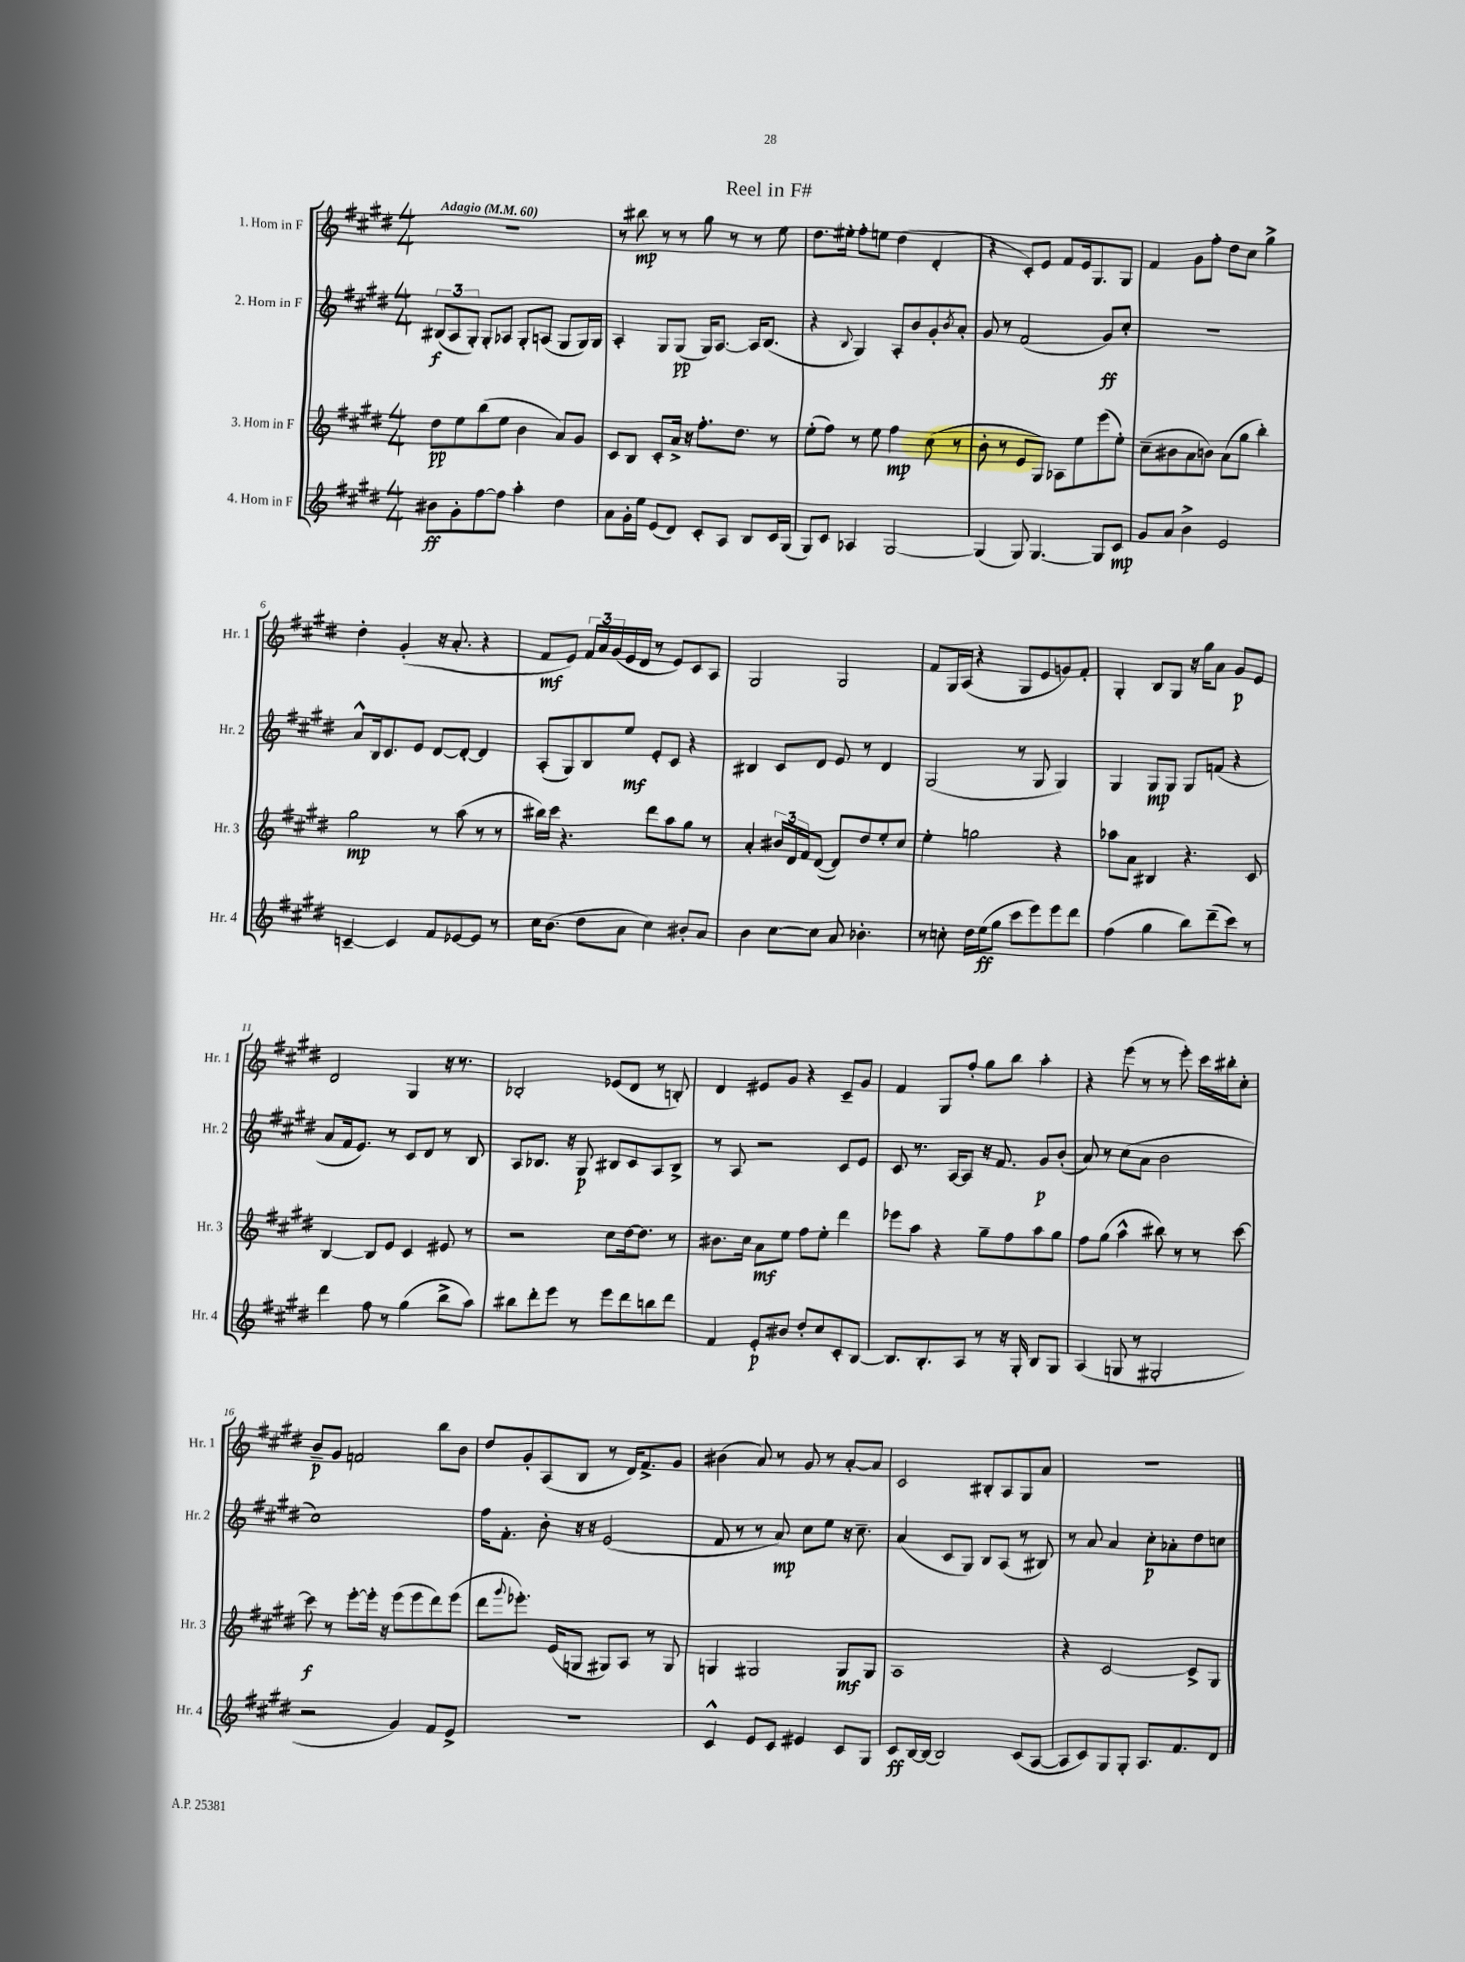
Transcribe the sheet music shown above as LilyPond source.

\header { title = "Reel in F#" }
<<
\new StaffGroup <<
\new Staff = "s0" \with { instrumentName = "1. Horn in F" shortInstrumentName = "Hr. 1" } {
    \clef treble \key e \major \numericTimeSignature \time 4/4 \tempo "Adagio" 4 = 60
    R1 |
    r8 bis''8\mp r8 r8 gis''8 r8 r8 e''8 |
    dis''8. eis''16-. fis''8-. e''8 dis''4( dis'4-. |
    r4 cis'8-.) e'8 fis'8 e'16 gis8. gis8 |
    fis'4 gis'8 fis''8-. dis''8 cis''8 gis''4-> |
    dis''4-. gis'4-.( r16 a'8.-. r4 |
    fis'8\mf e'8) \tuplet 3/2 { fis'16 a'16 gis'16( } e'16 dis'16 r8 e'8) cis'8 a8 |
    gis2 gis2 |
    fis'8 gis16 a16( r4 gis8 e'8 g'8) fis'8-. |
    gis4-. b8 gis8 r16 gis''16 a'8 gis'8\p e'8 |
    dis'2 gis4 r16 r8. |
    bes2-. ees'8( dis'8 r8 b8-.) |
    dis'4 eis'8 gis'8 r4 cis'8-- gis'8 |
    fis'4 gis8 fis''8-. gis''8 b''8 a''4-. |
    r4 e'''8( r8 r8 e'''8-.) cis'''16 bis''16-. cis''8-. |
    b'8--\p gis'8 f'2 b''8 b'8 |
    dis''8 gis'8-. a8( b8 r8 dis'16) fis'8.-> gis'8 |
    bis'4( a'8) r8 gis'8 r8 a'8~-. a'8 |
    cis'2 bis8-. a8 gis8 a'8 |
    R1 \bar "|." |
}
\new Staff = "s1" \with { instrumentName = "2. Horn in F" shortInstrumentName = "Hr. 2" } {
    \clef treble \key e \major \numericTimeSignature \time 4/4
    \tuplet 3/2 { bis8\f( a8 gis8-.) } gis8-. aes8 gis8-. a8( gis8 gis16) gis16 |
    a4-. gis8 gis8\pp( gis16) a8.~ a16 b8.( |
    r4 \appoggiatura { b8 } gis4) a8-. b'8 gis'8-. \acciaccatura { b'8 } a'8-. |
    gis'8 r8 fis'2( gis'8\ff) cis''8-. |
    r1 |
    a'8-^ b16 cis'8. e'8 dis'8~ dis'8~-. dis'4 |
    a8-.( gis8) b8 e''8\mf e'8-. cis'8 r4 |
    bis4 cis'8 dis'8 e'8 r8 dis'4 |
    gis2( r8 gis8 gis4) |
    gis4 gis8\mp gis8 gis8 f'8( r4 |
    a'8 fis'16 e'8.) r8 cis'8 dis'8 r8 b8 |
    a8 bes8. r16 gis8\p bis8 cis'8 a8 bis8-> |
    r8 a8 r2 cis'8 e'8 |
    cis'8 r8. a16~ a8 r16 fis'8. gis'8\p b'8-.( |
    a'8) r8 cis''8( a'8 b'2 |
    cis''1) |
    fis''16 fis'8.-. b'8-. r16 r16 e'2( |
    fis'8 r8 r8 a'8\mp) cis''8 e''8 r16 cis''8.-- |
    a'4( cis'8 gis8) b8 a8( r8 bis8) |
    r8 a'8 a'4 cis''8-.\p aes'8-. dis''8 c''8 \bar "|." |
}
\new Staff = "s2" \with { instrumentName = "3. Horn in F" shortInstrumentName = "Hr. 3" } {
    \clef treble \key e \major \numericTimeSignature \time 4/4
    dis''8\pp e''8 b''8( e''8 b'4 a'8) gis'8 |
    cis'8 b8 cis'8-. a'16-> r16 fis''8.-. dis''8. r8 |
    e''8-.( fis''8) r8 e''8 fis''4\mp cis''8( r8 |
    b'8-. r8 e'8 gis8) aes8 e''8 e'''8( e''8-.) |
    cis''8--( bis'8 a'8 b'8) a'8( gis''8 b''4-.) |
    gis''2\mp r8 a''8( r8 r8 |
    bis''16) cis'''16 r4. dis'''8 a''8 gis''8 r8 |
    a'4-. \tuplet 3/2 { bis'16 dis'16 fis'16 } dis'8~( dis'8) dis''8 e''8-. cis''8 |
    e''4-. g''2 r4 |
    aes''8 a'8 bis4 r4. cis'8 |
    b4~ b8 e'8 cis'4 eis'8 r8 |
    r2 cis''8 dis''16~ dis''8. r8 |
    bis'8. cis''16 a'8\mf e''8 fis''8 e''8-. dis'''4 |
    ees'''8 a''8 r4 gis''8-- fis''8 a''8 gis''8 |
    fis''8 gis''8( a''4-^ bis''8) r8 r8 cis'''8~ |
    cis'''8\f r8 e'''8~-. e'''16-. r16 e'''8( e'''8 dis'''8) e'''8( |
    dis'''8 \appoggiatura { gis'''8 } ees'''8.-.) e'16( g8 gis8) a8 r8 gis8 |
    g4 gis2 gis8\mf gis8 |
    a1 |
    r4 cis'2~ cis'8-> gis8 \bar "|." |
}
\new Staff = "s3" \with { instrumentName = "4. Horn in F" shortInstrumentName = "Hr. 4" } {
    \clef treble \key e \major \numericTimeSignature \time 4/4
    bis'8\ff gis'8-. fis''8~ fis''8 a''4-. dis''4 |
    a'8 gis'16-. e''16 e'8( dis'8) cis'8-. a8 b8 cis'16 gis16( |
    gis8) cis'8 aes4 gis2~ |
    gis4( gis8) gis4.~ gis8 cis'8\mp |
    gis'8 a'8 b'4-> e'2 |
    c'4~-- c'4 fis'8 ees'8~ ees'8 r8 |
    cis''16 b'8.( dis''8 a'8 cis''4) bis'8-. a'8 |
    b'4 cis''8~ cis''8 a'8 bes'4.-. |
    r8 c''8-. dis''16 e''16\ff( gis''8 cis'''8 e'''8) e'''8 dis'''8 |
    fis''4( gis''4 b''8) dis'''8--( cis'''8) r8 |
    dis'''4 fis''8 r8 gis''4( b''8-> a''8) |
    bis''8 dis'''8-. e'''8 r8 e'''8 dis'''8 b''8 dis'''8 |
    fis'4 e'8-.\p bis'8 dis''8-. cis''8 cis'8-. b8~ |
    b8. b8.-. a8 r8 r16 gis16-. b8 gis8 |
    a4( g8 r8 gis2-. |
    r2 gis'4) fis'8 e'8-> |
    R1 |
    cis'4-^ e'8 cis'8 eis'4 cis'8 gis8 |
    cis'8\ff b16~ b16( b2) cis'8( a8~ |
    a8 cis'8) gis8 gis8-. a8. fis'8. dis'8 \bar "|." |
}
>>
>>
